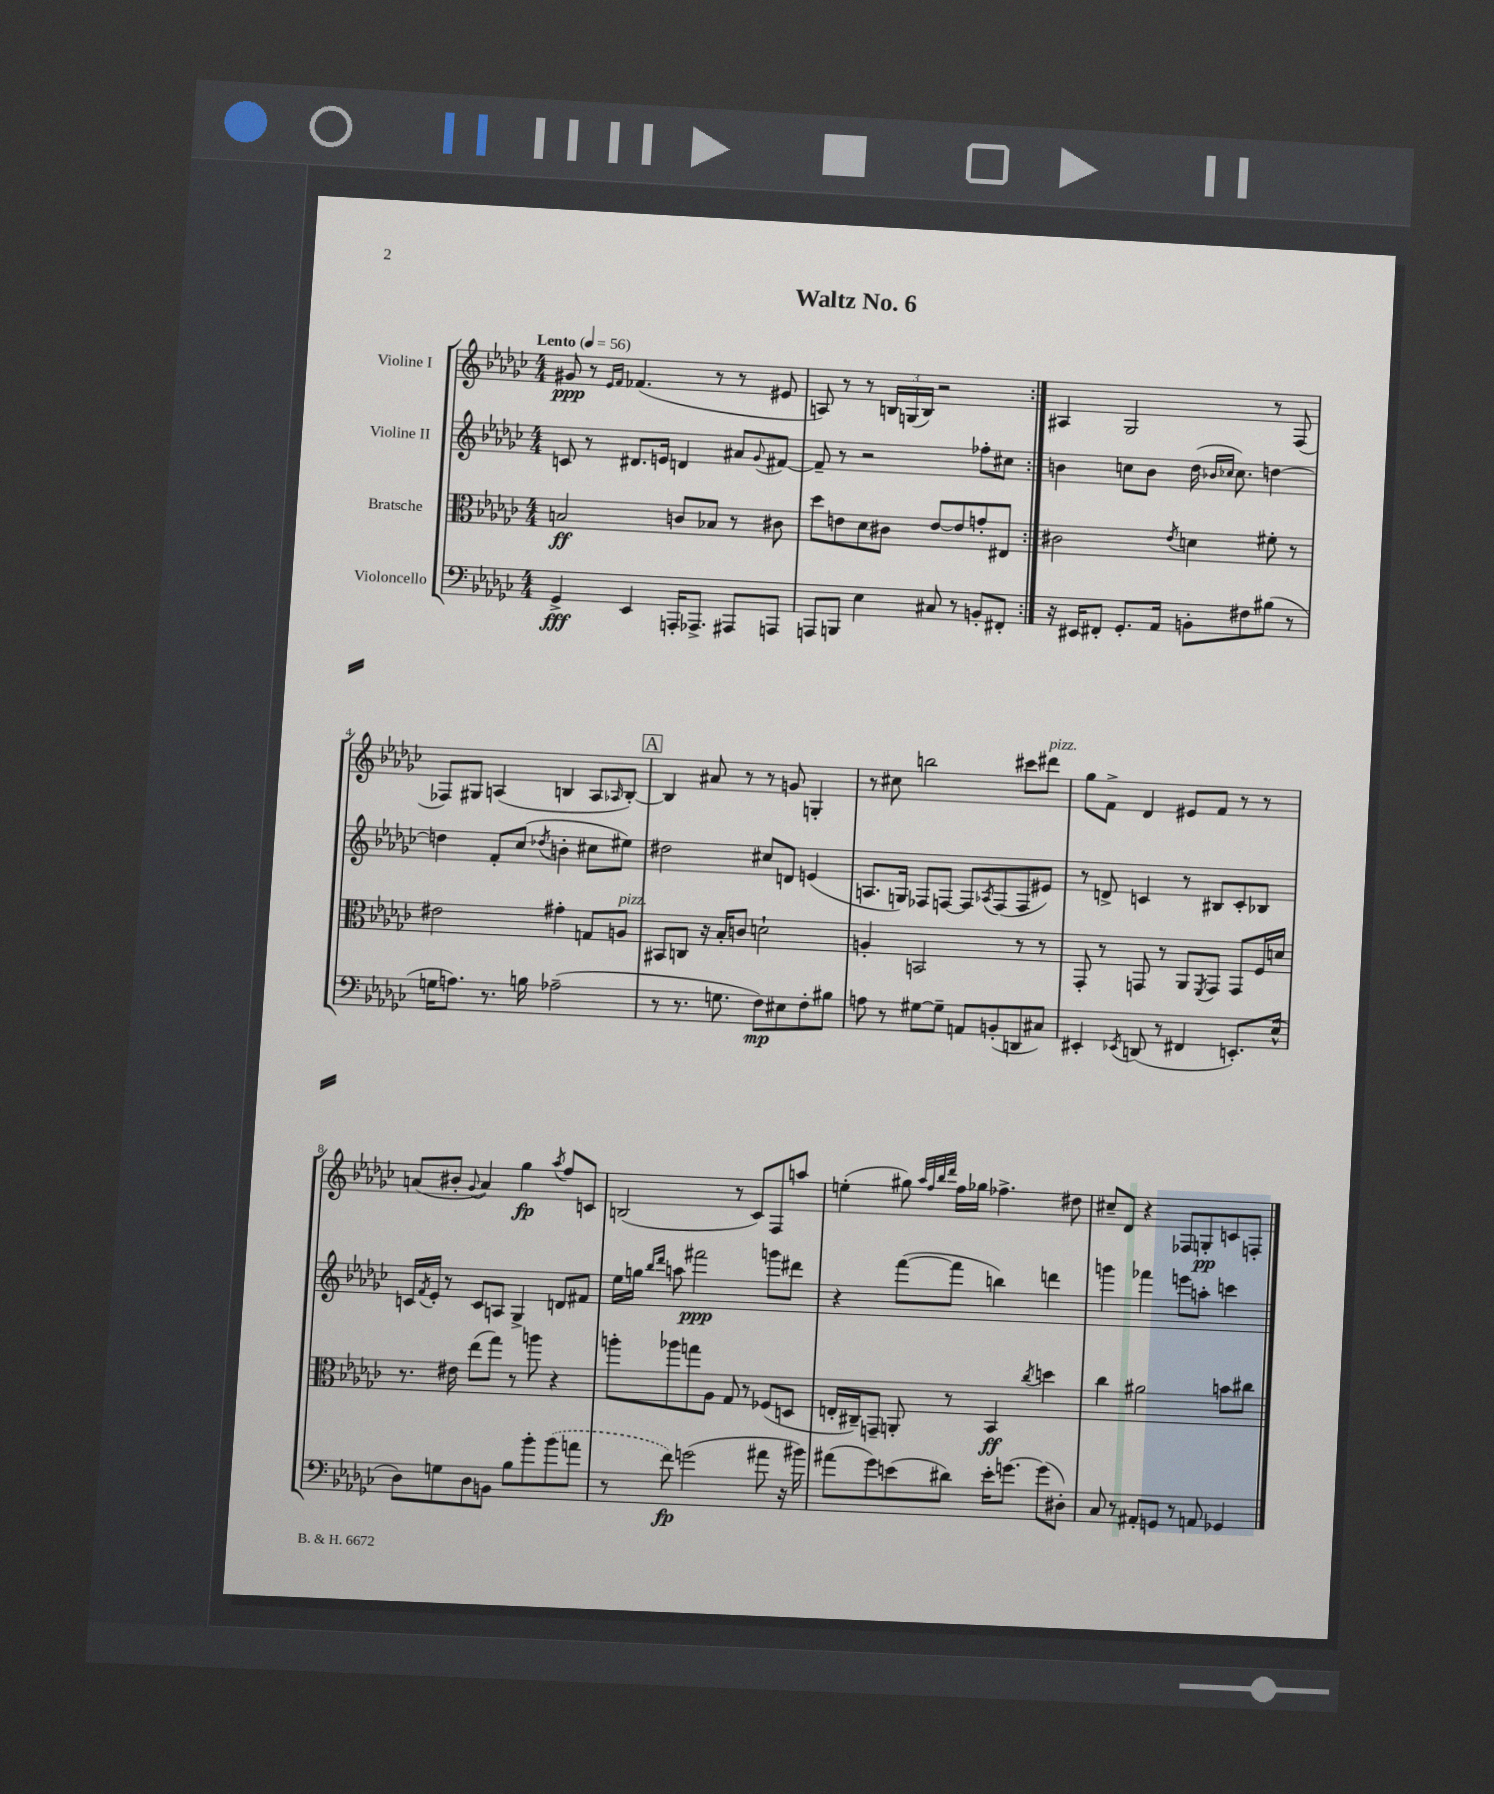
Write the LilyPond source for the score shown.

\header { title = "Waltz No. 6" }
<<
\new StaffGroup <<
\new Staff = "s0" \with { instrumentName = "Violine I" } {
    \clef treble \key ges \major \numericTimeSignature \time 4/4 \tempo "Lento" 4 = 56
    \repeat volta 2 { gis'8\ppp r8 \grace { ees'16 f'16 } fes'4.( r8 r8 eis'8 |
    a8) r8 r8 \tuplet 3/2 { b16 g16( b16) } r2 | }
    ais4 ges2 r8 f8( |
    fes8) gis8 a4( b4 a8 \grace { aes16 } b8~-.) |
    \mark \markup { \box "A" } b4 ais'8 r8 r8 g'8 g4-. |
    r8 cis''8 b''2 cis'''8 dis'''8^\markup { \italic "pizz." } |
    ges''8 f'8-> des'4 eis'8 f'8 r8 r8 |
    a'8( bis'8-. \appoggiatura { ges'8 } a'4) ges''4\fp \acciaccatura { aes''8 } f''8 c'8 |
    b2( r8 ces'8) f8 a''8 |
    e''4-.( gis''8) \grace { aes''32 f''32 bes''32 des'''32 } f''16 ges''16 fes''4.-> dis''8 |
    cis''8-- des'8 r4 fes8 g8-.\pp c'8 f8-. \bar "|." |
}
\new Staff = "s1" \with { instrumentName = "Violine II" } {
    \clef treble \key ges \major \numericTimeSignature \time 4/4
    \repeat volta 2 { c'8 r8 dis'8. e'16 d'4 ais'8 \appoggiatura { ges'8 } fis'8~ |
    fis'8-- r8 r2 fes''8-. cis''8 | }
    b'4 c''8 b'8 des''16( \grace { bes'16 ces''16 } ces''8.) d''4~ |
    d''4 f'8-. ces''8( \acciaccatura { des''8 } b'4-. cis''8 eis''8) |
    \mark \markup { \box "A" } dis''2 cis''8 d'8 e'4( |
    a8. g16) fes8 f8~ f8 \acciaccatura { aes8 } f8( f8 eis'8) |
    r8 d'8-> c'4 r8 bis8 c'8-. bes8 |
    c'16 \acciaccatura { f'8 } ees'16-. r8 c'8 a8 ges4-> d'8 fis'8 |
    ees''16 g''16 \grace { bes''16 des'''16 } a''8 fis'''2\ppp g'''8 dis'''8 |
    r4 f'''8~( f'''8 b''4) d'''4 |
    g'''4 fes'''4 e'''8 a''8-. c'''4 \bar "|." |
}
\new Staff = "s2" \with { instrumentName = "Bratsche" } {
    \clef alto \key ges \major \numericTimeSignature \time 4/4
    \repeat volta 2 { b2\ff c'8 bes8 r8 cis'8 |
    des''8 e'8 des'8 cis'8 e'8~ e'8 g'8-. eis8 | }
    cis'2 \acciaccatura { ees'8 } d'4 fis'8-. r8 |
    eis'2 gis'4-. g8 a8^\markup { \italic "pizz." } |
    \mark \markup { \box "A" } bis,8 c8 r16 bes16-. c'8 d'2-! |
    a4-. b,2 r8 r8 |
    ges,8-. r8 g,8 r8 aes,8 \acciaccatura { f,8 } g,8 g,8 f16 d'16 |
    r8. eis'16 ees''8( ges''8) r8 a''8 r4 |
    a''8-. aes''8 g''8 aes8 ges8 r8 fes8( d8 |
    e16-. cis16--) g,8-- a,8-. r8 bes,4\ff \acciaccatura { ces''8 } d''4 |
    ces''4 ais'2 b'8 cis''8 \bar "|." |
}
\new Staff = "s3" \with { instrumentName = "Violoncello" } {
    \clef bass \key ges \major \numericTimeSignature \time 4/4
    \repeat volta 2 { ges,4->\fff ees,4 a,,16-. aes,,8.-> ais,,8 a,,8 |
    a,,8 b,,8 ees4 cis8 r8 b,8-. fis,8-. | }
    r16 eis,16 fis,8-. ges,8.-. aes,16 b,8-. fis8 bis8( r8 |
    g16 a8.) r8. b16 aes2--( |
    \mark \markup { \box "A" } r8 r8. g8. f8\mp) eis8 f8-. bis8 |
    a8 r8 gis8~ gis8-- a,8 b,8-.( d,8 cis8) |
    eis,4-. \acciaccatura { ees,8 } d,8( r8 fis,4 e,8.-.) ees16-^( |
    des8) g8 des8 b,8 bes8 bes'8-. \once \slurDashed bes'8( a'8 |
    r8 f'8\fp) g'2( ais'8 r16 bis'16) |
    ais'8( ges'8) e'8( dis'8) e'16-. g'8.~ g'8( dis8-.) |
    ces8 r8 ais,8-. g,8 r8 a,8 ges,4 \bar "|." |
}
>>
>>
